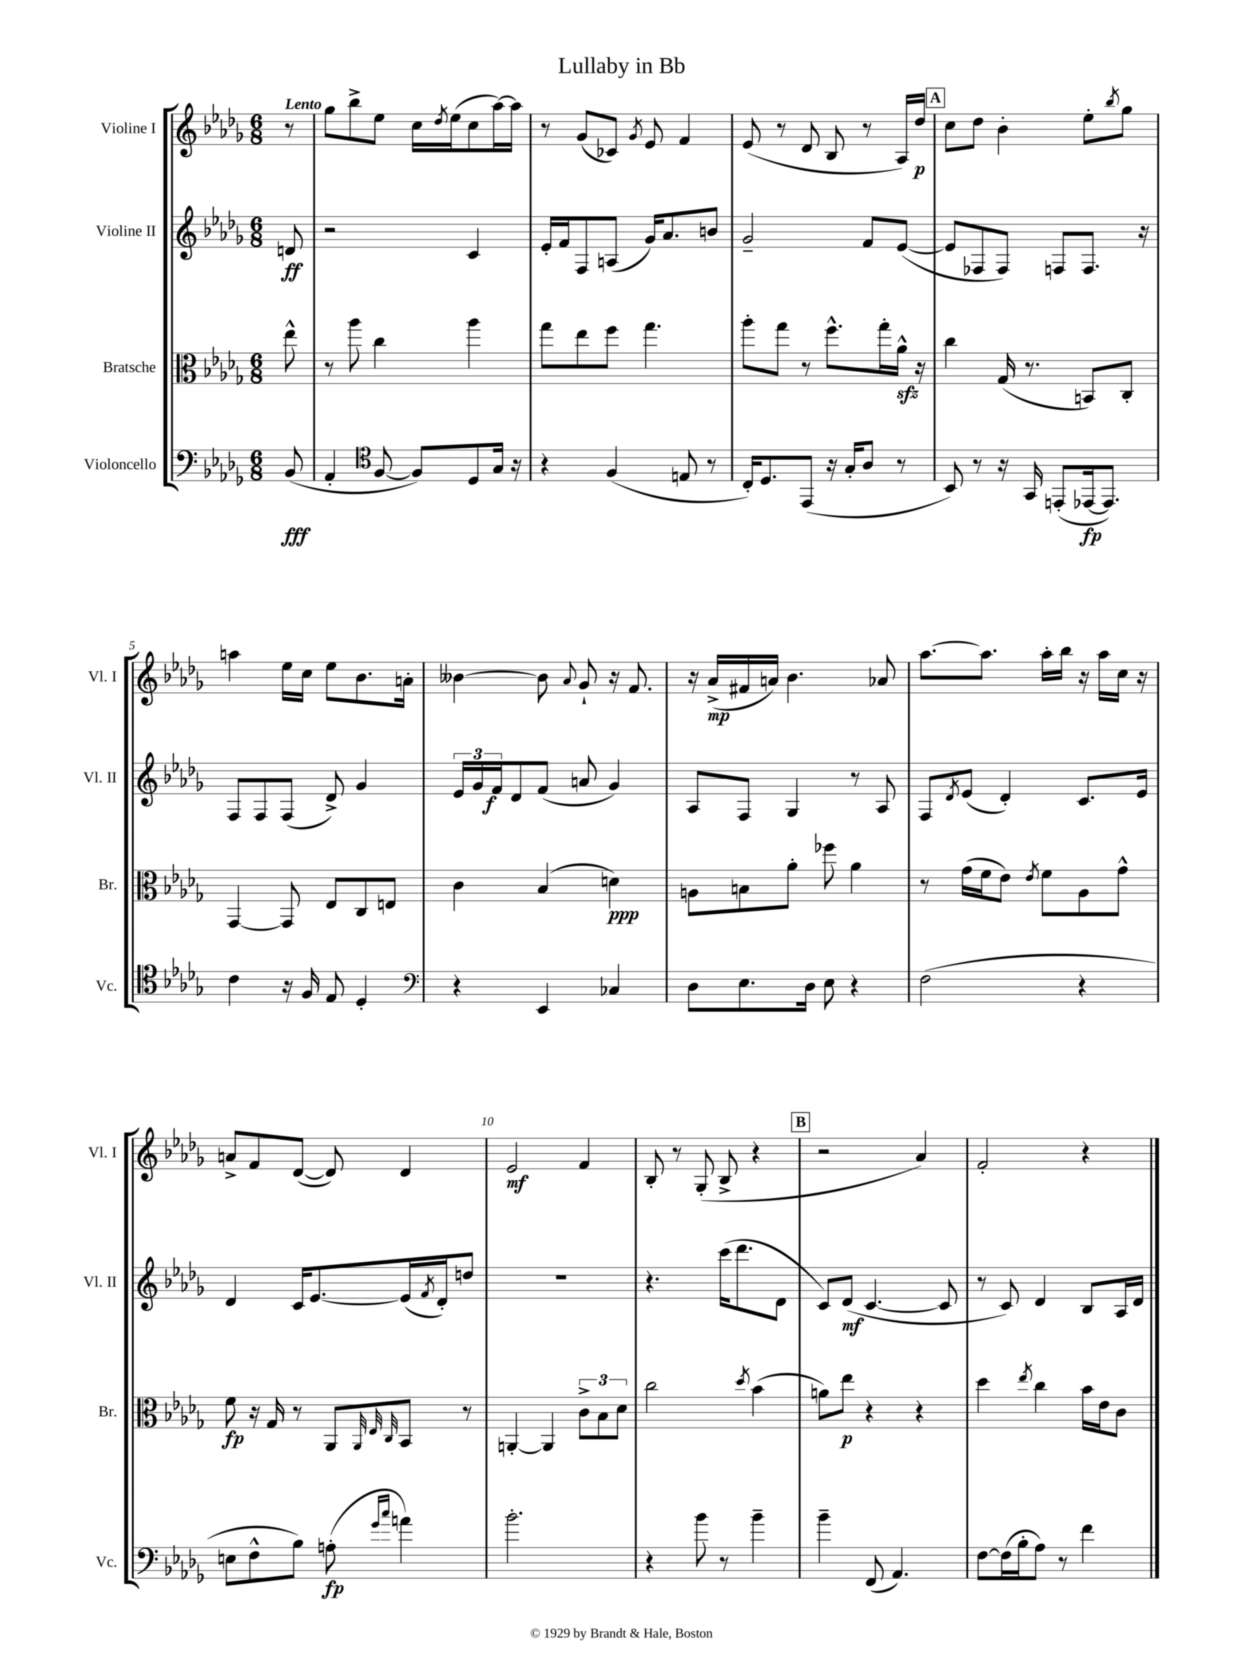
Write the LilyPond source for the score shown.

\header { title = "Lullaby in Bb" }
<<
\new StaffGroup <<
\new Staff = "s0" \with { instrumentName = "Violine I" shortInstrumentName = "Vl. I" } {
    \clef treble \key des \major \numericTimeSignature \time 6/8 \partial 8 \tempo "Lento"
    r8 |
    ges''8 bes''8-> ees''8 c''16 \acciaccatura { des''8 } ees''16( c''8 aes''16~) aes''16 |
    r8 ges'8( ces'8) \acciaccatura { ges'8 } ees'8 f'4 |
    ees'8( r8 des'8 bes8 r8 aes16) des''16\p |
    \mark \markup { \box "A" } c''8 des''8 bes'4-. ees''8-. \acciaccatura { bes''8 } ges''8 |
    a''4 ees''16 c''16 ees''8 bes'8. a'16-. |
    beses'4~ beses'8 \appoggiatura { aes'8 } ges'8-! r16 f'8. |
    r16 aes'16->\mp( fis'16 a'16) bes'4. aes'8 |
    aes''8.~ aes''8. aes''16-. bes''16 r16 aes''16 c''16 r16 |
    a'8-> f'8 des'8~( des'8) des'4 |
    ees'2\mf f'4 |
    bes8-. r8 ges8-.( bes8-> r4 |
    \mark \markup { \box "B" } r2 aes'4) |
    f'2-. r4 \bar "|." |
}
\new Staff = "s1" \with { instrumentName = "Violine II" shortInstrumentName = "Vl. II" } {
    \clef treble \key des \major \numericTimeSignature \time 6/8 \partial 8
    d'8\ff |
    r2 c'4 |
    ees'16-. f'16 f8 a8( ges'16) aes'8. b'8 |
    ges'2-- f'8 ees'8~( |
    \mark \markup { \box "A" } ees'8 fes8 fes8) f8 f8. r16 |
    f8 f8 f8( des'8->) ges'4 |
    \tuplet 3/2 { ees'16 ges'16 f'16\f } des'8 f'8( a'8 ges'4) |
    aes8 f8 ges4 r8 aes8 |
    f8 \acciaccatura { des'8 } ees'8( des'4-.) c'8. ees'16 |
    des'4 c'16 ees'8.~ ees'16( \acciaccatura { f'8 } des'16-.) d''8 |
    R2. |
    r4. c'''16( des'''8. des'8 |
    \mark \markup { \box "B" } c'8) des'8\mf( c'4.~ c'8 |
    r8 c'8) des'4 bes8 aes16 des'16 \bar "|." |
}
\new Staff = "s2" \with { instrumentName = "Bratsche" shortInstrumentName = "Br." } {
    \clef alto \key des \major \numericTimeSignature \time 6/8 \partial 8
    ees''8-^ |
    r8 aes''8 c''4 aes''4 |
    ges''8 ees''8 f''8 ges''4. |
    aes''8-. ges''8 r8 f''8.-^ ges''16-. aes'16-^\sfz r16 |
    \mark \markup { \box "A" } c''4 ges16( r8. b,8) c8-. |
    ges,4~ ges,8 ees8 c8 e8 |
    c'4 bes4( d'4\ppp) |
    a8 b8 aes'8-. fes''8 aes'4 |
    r8 ges'16( f'16 ees'8) \acciaccatura { ees'8 } f'8 aes8 ges'8-^ |
    f'8\fp r16 ges16 r8 aes,8 \grace { aes,32 ees32 c32 } bes,8 r8 |
    a,4~-. a,4 \tuplet 3/2 { c'8-> bes8 des'8 } |
    c''2 \acciaccatura { des''8 } bes'4( |
    \mark \markup { \box "B" } a'8) ees''8\p r4 r4 |
    des''4 \acciaccatura { ees''8 } c''4 bes'16 ees'16 c'8 \bar "|." |
}
\new Staff = "s3" \with { instrumentName = "Violoncello" shortInstrumentName = "Vc." } {
    \clef bass \key des \major \numericTimeSignature \time 6/8 \partial 8
    bes,8\fff( |
    aes,4-. \clef tenor f8~ f8) des8 ges16 r16 |
    r4 f4( e8 r8 |
    c16-.) des8. ees,8( r16 ges16-. aes8 r8 |
    \mark \markup { \box "A" } bes,8) r8 r16 ges,16 e,8-.( ees,16~\fp ees,8.) |
    c'4 r16 f16 ees8 des4-. |
    \clef bass r4 ees,4 ces4 |
    des8 ees8. des16 ees8 r4 |
    f2( r4 |
    e8 f8-^ bes8) a8-.\fp( \grace { ges'16 c''16 } a'4) |
    bes'2.-. |
    r4 bes'8 r8 bes'4-- |
    \mark \markup { \box "B" } bes'4-- f,8( aes,4.) |
    f8~ f16( bes16-. aes8) r8 f'4 \bar "|." |
}
>>
>>
\layout { \context { \Score \override BarNumber.break-visibility = ##(#f #t #t) barNumberVisibility = #(every-nth-bar-number-visible 5) } }
